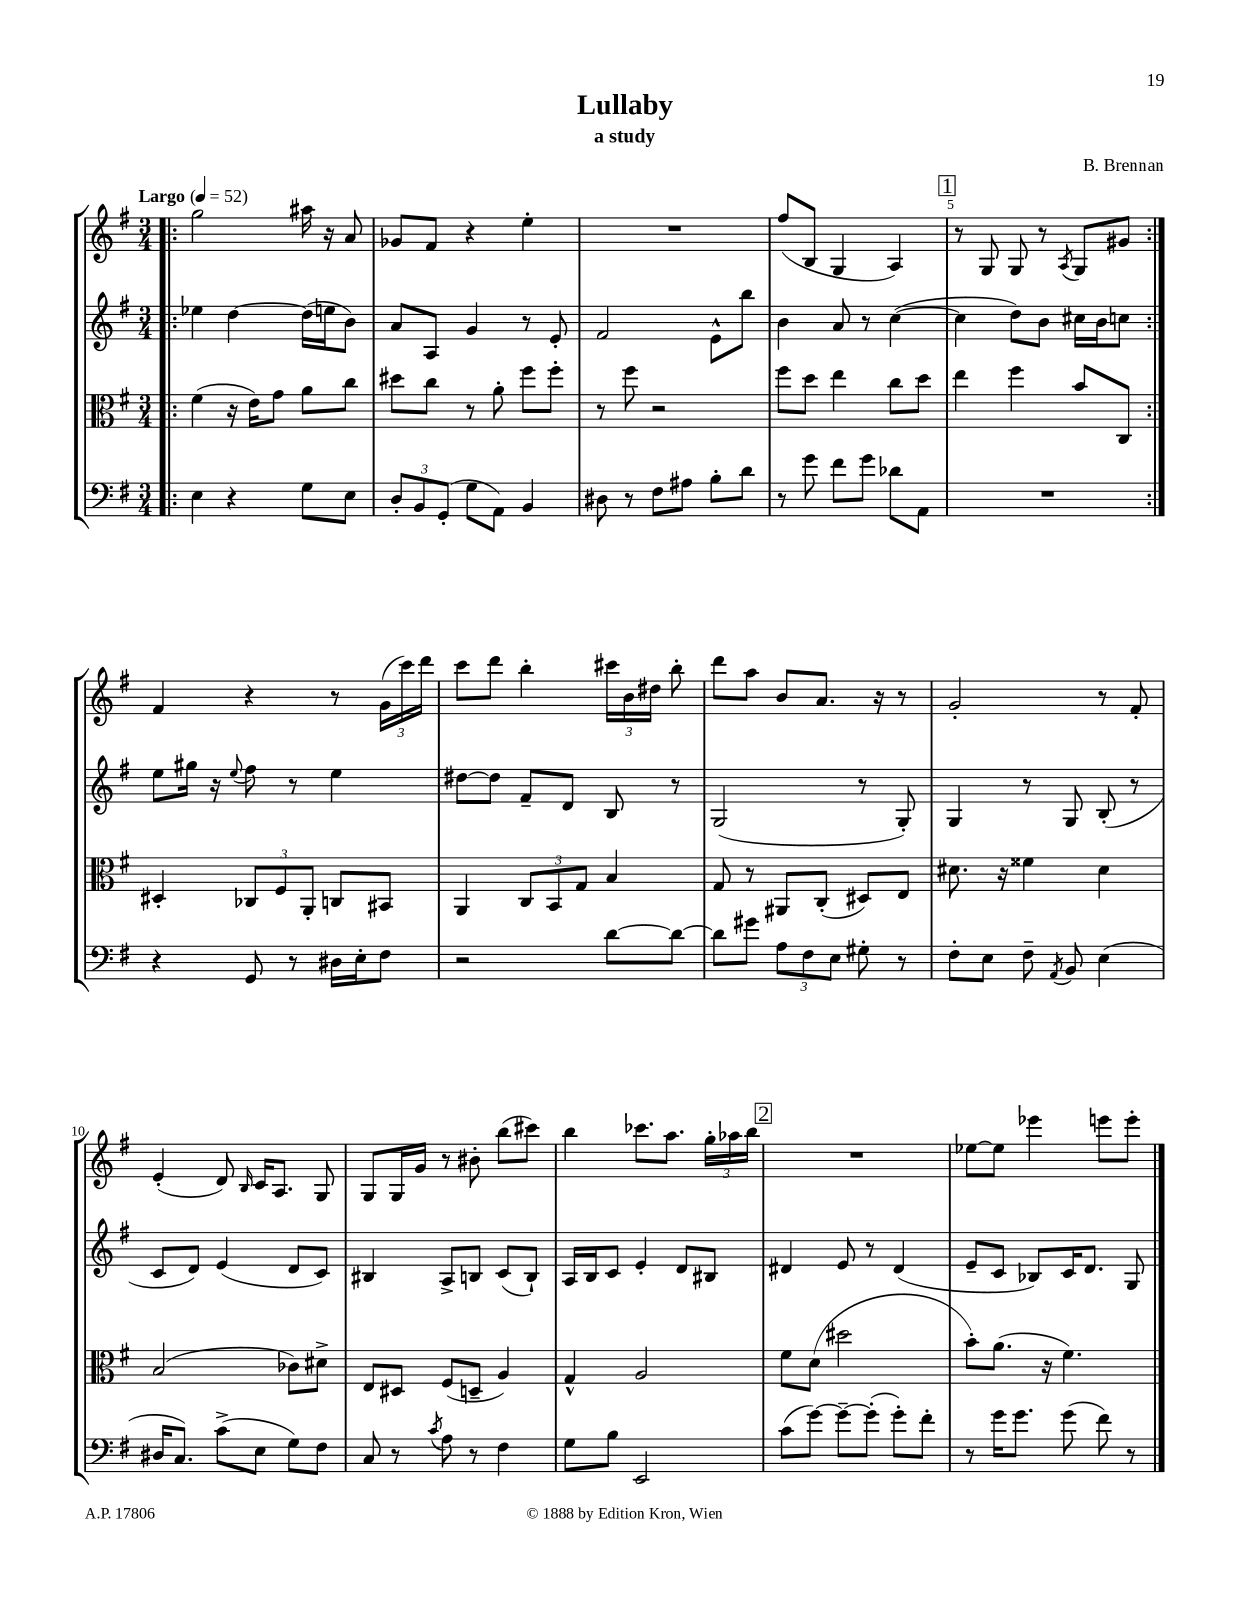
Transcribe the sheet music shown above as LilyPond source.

\header { title = "Lullaby" composer = "B. Brennan" subtitle = "a study" }
<<
\new StaffGroup <<
\new Staff = "s0" {
    \clef treble \key g \major \numericTimeSignature \time 3/4 \tempo "Largo" 4 = 52
    \autoBeamOff \repeat volta 2 { \bar ".|:" g''2 ais''16 r16 a'8 |
    ges'8[ fis'8] r4 e''4-. |
    R2. |
    fis''8[( b8] g4 a4) |
    \mark \markup { \box "1" } r8 g8 g8 r8 \acciaccatura { a8 } g8[ gis'8] | }
    fis'4 r4 r8 \tuplet 3/2 { g'16[( c'''16) d'''16] } |
    c'''8[ d'''8] b''4-. \tuplet 3/2 { cis'''16[ b'16 dis''16] } b''8-. |
    d'''8[ a''8] b'8[ a'8.] r16 r8 |
    g'2-. r8 fis'8-. |
    e'4-.( d'8) \grace { b16 } c'16[ a8.] g8 |
    g8[ g16 g'16] r8 bis'8-. b''8[( cis'''8]) |
    b''4 ces'''8.[ a''8.] \tuplet 3/2 { g''16[-. aes''16 b''16] } |
    \mark \markup { \box "2" } R2. |
    ees''8[~ ees''8] ees'''4 e'''8[ e'''8]-. \bar "|." |
}
\new Staff = "s1" {
    \clef treble \key g \major \numericTimeSignature \time 3/4
    \autoBeamOff \repeat volta 2 { \bar ".|:" ees''4 d''4~ d''16[( e''16 b'8]) |
    a'8[ a8] g'4 r8 e'8-. |
    fis'2 e'8[-^ b''8] |
    b'4 a'8 r8 c''4~( |
    \mark \markup { \box "1" } c''4 d''8[) b'8] cis''16[ b'16 c''8] | }
    e''8[ gis''16] r16 \appoggiatura { e''8 } fis''8 r8 e''4 |
    dis''8[~ dis''8] fis'8[-- d'8] b8 r8 |
    g2( r8 g8-.) |
    g4 r8 g8 b8-.( r8 |
    c'8[ d'8]) e'4( d'8[ c'8]) |
    bis4 a8[-> b8] c'8[( b8]-!) |
    a16[ b16 c'8] e'4-. d'8[ bis8] |
    \mark \markup { \box "2" } dis'4 e'8 r8 dis'4( |
    e'8[-- c'8] bes8[) c'16 d'8.] g8 \bar "|." |
}
\new Staff = "s2" {
    \clef alto \key g \major \numericTimeSignature \time 3/4
    \autoBeamOff \repeat volta 2 { \bar ".|:" fis'4( r16 e'16[) g'8] a'8[ c''8] |
    dis''8[ c''8] r8 a'8-. fis''8[ fis''8]-. |
    r8 fis''8 r2 |
    fis''8[ d''8] e''4 c''8[ d''8] |
    \mark \markup { \box "1" } e''4 fis''4 b'8[ c8] | }
    dis4-. \tuplet 3/2 { ces8[ fis8 a,8]-. } c8[ bis,8] |
    a,4 \tuplet 3/2 { c8[ b,8 g8] } b4 |
    g8 r8 ais,8[ c8]-.( dis8[) e8] |
    dis'8. r16 fisis'4 dis'4 |
    b2( ces'8[) dis'8]-> |
    e8[ dis8] fis8[( d8]-- a4) |
    g4-^ a2 |
    \mark \markup { \box "2" } fis'8[ d'8]( dis''2 |
    b'8[-.) a'8.]( r16 fis'4.) \bar "|." |
}
\new Staff = "s3" {
    \clef bass \key g \major \numericTimeSignature \time 3/4
    \autoBeamOff \repeat volta 2 { \bar ".|:" e4 r4 g8[ e8] |
    \tuplet 3/2 { d8[-. b,8 g,8]-.( } g8[ a,8]) b,4 |
    dis8 r8 fis8[ ais8] b8[-. d'8] |
    r8 g'8 fis'8[ g'8] des'8[ a,8] |
    \mark \markup { \box "1" } R2. | }
    r4 g,8 r8 dis16[ e16-. fis8] |
    r2 d'8[~ d'8]~ |
    d'8[ gis'8] \tuplet 3/2 { a8[ fis8 e8] } gis8-. r8 |
    fis8[-. e8] fis8-- \acciaccatura { a,8 } b,8 e4( |
    dis16[ c8.]) c'8[->( e8] g8[) fis8] |
    c8 r8 \acciaccatura { c'8 } a8 r8 fis4 |
    g8[ b8] e,2 |
    \mark \markup { \box "2" } c'8[( g'8]~) g'8[~-- g'8]-.( g'8[-.) fis'8]-. |
    r8 g'16[ g'8.] g'8( fis'8) r8 \bar "|." |
}
>>
>>
\layout { \context { \Score \override BarNumber.break-visibility = ##(#f #t #t) barNumberVisibility = #(every-nth-bar-number-visible 5) } }
